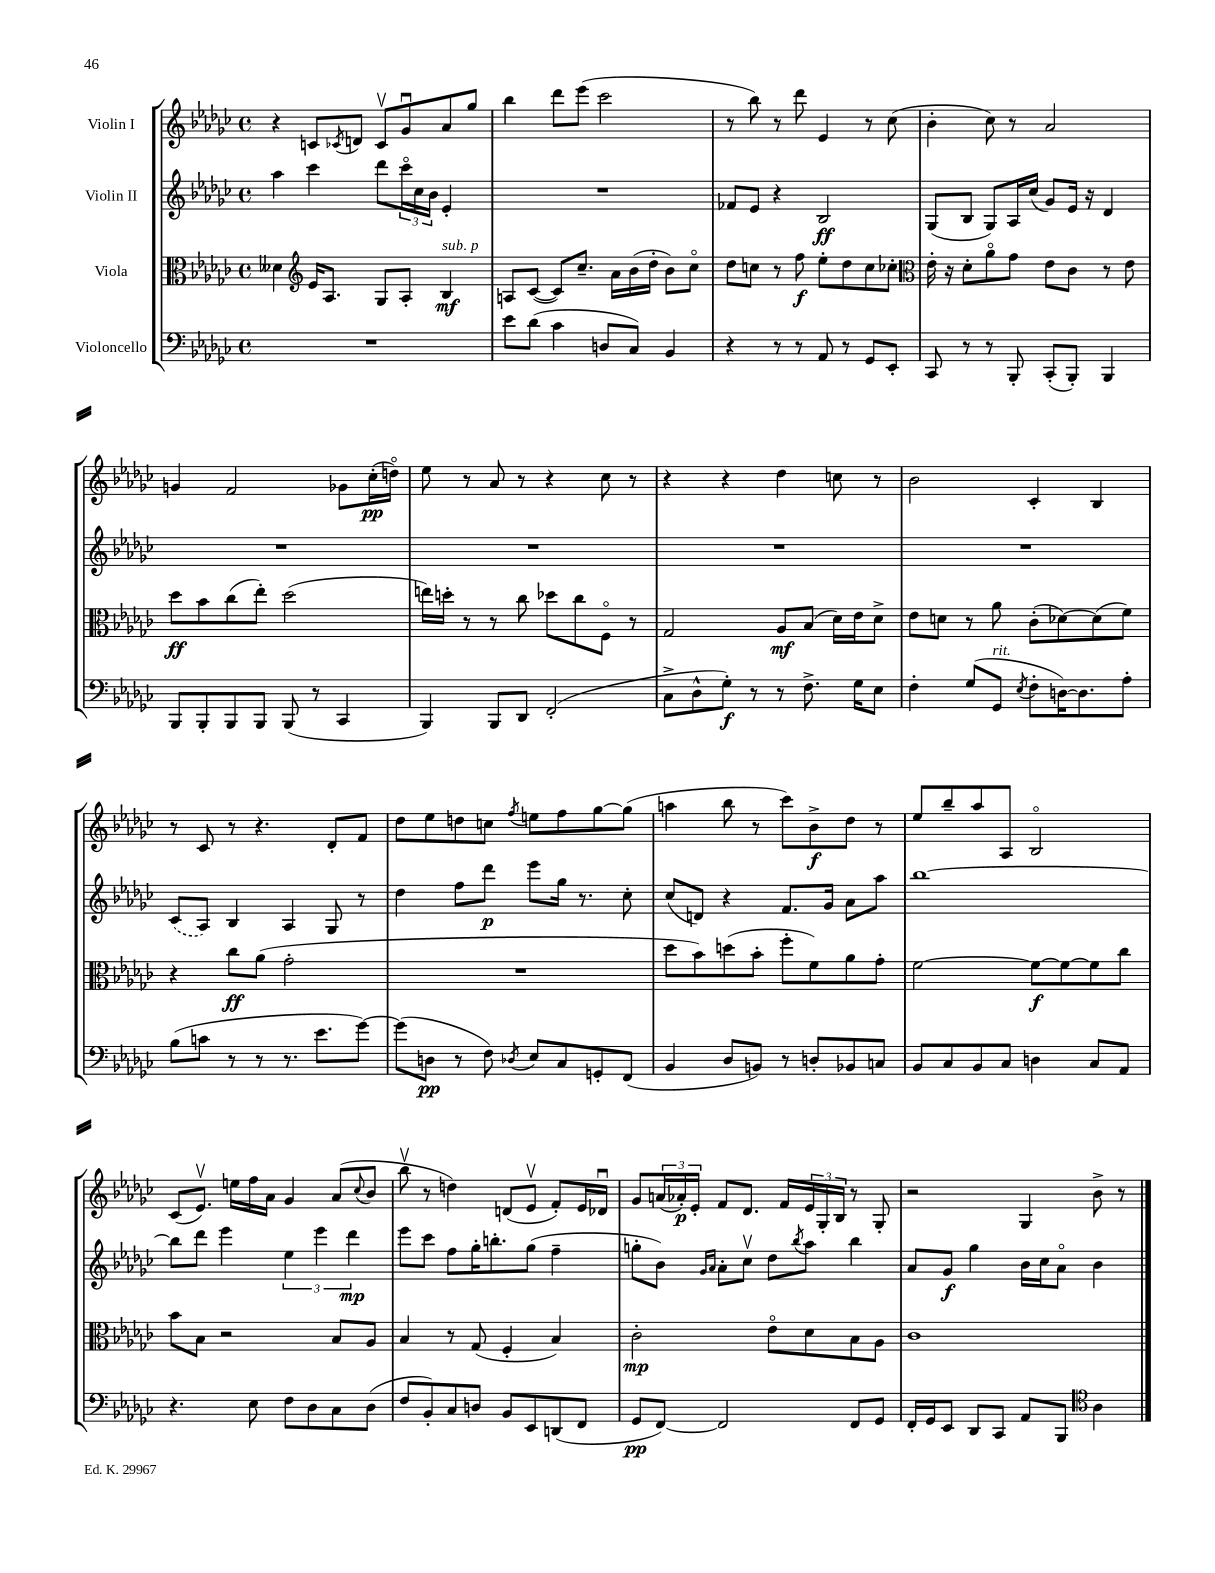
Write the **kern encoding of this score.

**kern	**dynam	**kern	**dynam	**kern	**dynam	**kern	**dynam
*part4	*part4	*part3	*part3	*part2	*part2	*part1	*part1
*staff4	*staff4	*staff3	*staff3	*staff2	*staff2	*staff1	*staff1
*I"Violoncello	*	*I"Viola	*	*I"Violin II	*	*I"Violin I	*
*clefF4	*	*clefC3	*	*clefG2	*	*clefG2	*
*k[b-e-a-d-g-c-]	*	*k[b-e-a-d-g-c-]	*	*k[b-e-a-d-g-c-]	*	*k[b-e-a-d-g-c-]	*
*M4/4	*	*M4/4	*	*M4/4	*	*M4/4	*
*met(c)	*	*met(c)	*	*met(c)	*	*met(c)	*
=17	=17	=17	=17	=17	=17	=17	=17
1r	.	4d--X\	.	4aa-\	.	4r	.
*	*	*clefG2	*	*	*	*	*
.	.	16e-/KL	.	4ccc-\	.	8cn/L	.
.	.	8.A-/J	.	.	.	.	.
.	.	.	.	.	.	8qc-X/	.
.	.	.	.	.	.	8dn/J	.
.	.	8G-/L	.	8ddd-\L	.	8c-v/L	.
.	.	8A-'/J	.	24ccc-\L	.	8g-u/	.
.	.	.	.	24cc-\	.	.	.
.	.	.	.	24b-\JJ	.	.	.
!	!	!LO:TX:a:i:t=sub. p	!	!	!	!	!
.	.	4B-/	mf	4e-'/	.	8a-/	.
.	.	.	.	.	.	8gg-/J	.
=18	=18	=18	=18	=18	=18	=18	=18
8e-\L	.	8An/L	.	1r	.	4bb-\	.
(8d-\J	.	([8c-/J	.	.	.	.	.
4c-\	.	8c-/L])	.	.	.	8ddd-\L	.
.	.	8.cc-~/J	.	.	.	(8eee-\J	.
8Dn/L	.	.	.	.	.	2ccc-\	.
.	.	16a-\LL	.	.	.	.	.
8C-/J)	.	(16b-\	.	.	.	.	.
.	.	16dd-'\JJ	.	.	.	.	.
4BB-/	.	8b-\L)	.	.	.	.	.
.	.	8cc-\J	.	.	.	.	.
=19	=19	=19	=19	=19	=19	=19	=19
4r	.	8dd-\L	.	8f-X/L	.	8r	.
.	.	8ccn\J	.	8e-/J	.	8bb-\)	.
8r	.	8r	.	4r	.	8r	.
8r	.	8ff\	f	.	.	8ddd-\	.
8AA-/	.	8ee-'\L	.	2B-/	ff	4e-/	.
8r	.	8dd-\	.	.	.	.	.
8GG-/L	.	8cc\	.	.	.	8r	.
8EE-'/J	.	8cc-X'\J	.	.	.	(8cc-\	.
=20	=20	=20	=20	=20	=20	=20	=20
*	*	*clefC3	*	*	*	*	*
8CC-/	.	16e-'\	.	(8G-/L	.	4b-'\	.
.	.	16r	.	.	.	.	.
8r	.	8d-'\L	.	8B-/J	.	.	.
8r	.	8a-\	.	8G-/L)	.	8cc-\)	.
8BBB-'/	.	8g-\J	.	16A-/L	.	8r	.
.	.	.	.	(16cc-/JJ	.	.	.
(8CC-'/L	.	8e-\L	.	8g-/L)	.	2a-/	.
8BBB-'/J)	.	8c-\J	.	16e-/Jk	.	.	.
.	.	.	.	16r	.	.	.
4BBB-/	.	8r	.	4d-/	.	.	.
.	.	8e-\	.	.	.	.	.
!!LO:LB:g=z
=21	=21	=21	=21	=21	=21	=21	=21
8BBB-/L	.	8dd-\L	ff	1r	.	4gn/	.
8BBB-'/	.	8b-\	.	.	.	.	.
8BBB-/	.	(8cc-\	.	.	.	2f/	.
8BBB-/J	.	8ee-'\J)	.	.	.	.	.
(8BBB-/	.	(2dd-\	.	.	.	.	.
8r	.	.	.	.	.	.	.
4CC-/	.	.	.	.	.	8g-X\L	.
.	.	.	.	.	.	(16cc-'\L	pp
.	.	.	.	.	.	16ddn\JJ)	.
=22	=22	=22	=22	=22	=22	=22	=22
4BBB-/)	.	16een\LL)	.	1r	.	8ee-\	.
.	.	16ddn'\JJ	.	.	.	.	.
.	.	8r	.	.	.	8r	.
8BBB-/L	.	8r	.	.	.	8a-/	.
8DD-/J	.	8cc-\	.	.	.	8r	.
(2FF'/	.	8dd-X\L	.	.	.	4r	.
.	.	8cc-\	.	.	.	.	.
.	.	8F\J	.	.	.	8cc-\	.
.	.	8r	.	.	.	8r	.
=23	=23	=23	=23	=23	=23	=23	=23
8C-^\L	.	2G-/	.	1r	.	4r	.
8D-^^\	.	.	.	.	.	.	.
8G-'\J)	f	.	.	.	.	4r	.
8r	.	.	.	.	.	.	.
8r	.	8A-/L	mf	.	.	4dd-\	.
8.F^\	.	(8B-/J	.	.	.	.	.
.	.	16d-\LL)	.	.	.	8ccn\	.
16G-\KL	.	16e-\J	.	.	.	.	.
8E-\J	.	8d-^\J	.	.	.	8r	.
=24	=24	=24	=24	=24	=24	=24	=24
4F'\	.	8e-\L	.	1r	.	2b-\	.
.	.	8dn\J	.	.	.	.	.
(8G-/L	.	8r	.	.	.	.	.
!LO:TX:a:i:t=rit.	!	!	!	!	!	!	!
8GG-/J	.	8a-\	.	.	.	.	.
8qE-/	.	.	.	.	.	.	.
8F'\L	.	(8c-'\L	.	.	.	4c-'/	.
[16Dn\K)	.	[8d-X\)	.	.	.	.	.
8.D\]	.	.	.	.	.	.	.
.	.	(8d-\]	.	.	.	4B-/	.
8A-'\J	.	8f\J)	.	.	.	.	.
!!LO:LB:g=z
=25	=25	=25	=25	=25	=25	=25	=25
(8B-\L	.	4r	.	(8c-/L	.	8r	.
8cn\J	.	.	.	8A-/J)	.	8c-/	.
8r	.	8cc-\L	ff	4B-/	.	8r	.
8r	.	(8a-\J	.	.	.	4.r	.
8.r	.	2g-'\	.	4A-/	.	.	.
8.e-\L	.	.	.	.	.	.	.
.	.	.	.	8G-/	.	8d-'/L	.
[8g-\J)	.	.	.	8r	.	8f/J	.
=26	=26	=26	=26	=26	=26	=26	=26
(8g-\L]	.	1r	.	4dd-\	.	8dd-\L	.
8Dn\J	pp	.	.	.	.	8ee-\	.
8r	.	.	.	8ff\L	.	8ddn\	.
8F\)	.	.	.	8ddd-\J	p	8ccn\J	.
8qD-X/	.	.	.	.	.	8qff/	.
8E-/L	.	.	.	8eee-\L	.	8een\L	.
8C-/	.	.	.	16gg-\Jk	.	8ff\	.
.	.	.	.	8.r	.	.	.
8GGn'/	.	.	.	.	.	[8gg-\	.
(8FF/J	.	.	.	8cc-'\	.	(8gg-\J]	.
=27	=27	=27	=27	=27	=27	=27	=27
4BB-/	.	8dd-\L	.	(8cc-/L	.	4aan\	.
.	.	8b-\)	.	8dn/J)	.	.	.
8D-/L	.	(8ddn\	.	4r	.	8bb-\	.
8BBn/J)	.	8b-'\J	.	.	.	8r	.
8r	.	8ff'\L	.	8.f/L	.	8ccc-\L)	.
8Dn'/L	.	8f\)	.	.	.	8b-^\	f
.	.	.	.	16g-/Jk	.	.	.
8BB-X/	.	8a-\	.	8a-\L	.	8dd-\J	.
8Cn/J	.	8g-'\J	.	8aa-\J	.	8r	.
=28	=28	=28	=28	=28	=28	=28	=28
8BB-/L	.	[2f\	.	[1bb-	.	8ee-/L	.
8C-/	.	.	.	.	.	8bb-~/	.
8BB-/	.	.	.	.	.	8aa-/	.
8C-/J	.	.	.	.	.	8A-/J	.
4Dn\	.	8f\L_	f	.	.	2B-/	.
.	.	8f\_	.	.	.	.	.
8C-/L	.	8f\]	.	.	.	.	.
8AA-/J	.	8cc-\J	.	.	.	.	.
!!LO:LB:g=z
=29	=29	=29	=29	=29	=29	=29	=29
4.r	.	8b-\L	.	8bb-\L]	.	(8c-/L	.
.	.	8B-\J	.	8ddd-\J	.	8.e-v/J)	.
.	.	2r	.	4eee-\	.	.	.
.	.	.	.	.	.	16een\LL	.
8E-\	.	.	.	.	.	16ff\	.
.	.	.	.	.	.	16a-\JJ	.
8F\L	.	.	.	6ee-\	.	4g-/	.
8D-\	.	.	.	.	.	.	.
.	.	.	.	6eee-\	.	.	.
8C-\	.	8B-/L	.	.	.	(8a-/L	.
.	.	.	.	6ddd-\	mp	.	.
.	.	.	.	.	.	8qqcc-/	.
(8D-\J	.	8A-/J	.	.	.	8b-/J	.
=30	=30	=30	=30	=30	=30	=30	=30
8F/L	.	4B-/	.	8eee-\L	.	8bb-v\	.
8BB-'/)	.	.	.	8ccc-\J	.	8r	.
8C-/	.	8r	.	8ff\L	.	4ddn\)	.
8Dn/J	.	(8G-/	.	16gg-'\K	.	.	.
.	.	.	.	8.bbn'\	.	.	.
8BB-/L	.	4F'/	.	.	.	(8dn/L	.
8EE-/	.	.	.	(8gg-\J	.	8e-v/J	.
(8DDn/	.	4B-/)	.	4ff~\	.	8f'/L)	.
8FF/J	.	.	.	.	.	16e-/L	.
.	.	.	.	.	.	16d-Xu/JJ	.
=31	=31	=31	=31	=31	=31	=31	=31
8GG-/L	pp	2c-'\	mp	8ggn'\L	.	8g-/L	.
[8FF/J)	.	.	.	8b-\J)	.	(24an/L	.
.	.	.	.	.	.	24a-X'/)	p
.	.	.	.	.	.	24e-'/JJ	.
.	.	.	.	16qqg-/LL	.	.	.
.	.	.	.	16qqa-/JJ	.	.	.
2FF/]	.	.	.	8a-'\L	.	8f/L	.
.	.	.	.	8cc-v\J	.	8.d-/J	.
.	.	8e-\L	.	8dd-\L	.	.	.
.	.	.	.	.	.	16f/LL	.
.	.	.	.	8qbb-/	.	.	.
.	.	8d-\	.	8aa-\J	.	24e-/	.
.	.	.	.	.	.	24G-'/	.
.	.	.	.	.	.	24B-/JJ	.
8FF/L	.	8B-\	.	4bb-\	.	8r	.
8GG-/J	.	8A-\J	.	.	.	8G-'/	.
=32	=32	=32	=32	=32	=32	=32	=32
16FF'/LL	.	1c-	.	8a-/L	.	2r	.
16GG-/J	.	.	.	.	.	.	.
8EE-/J	.	.	.	8g-/J	f	.	.
8DD-/L	.	.	.	4gg-\	.	.	.
8CC-/J	.	.	.	.	.	.	.
8AA-/L	.	.	.	16b-\LL	.	4G-/	.
.	.	.	.	16cc-\J	.	.	.
8BBB-/J	.	.	.	8a-\J	.	.	.
*clefC4	*	*	*	*	*	*	*
4A-\	.	.	.	4b-\	.	8b-^\	.
.	.	.	.	.	.	8r	.
==	==	==	==	==	==	==	==
*-	*-	*-	*-	*-	*-	*-	*-
